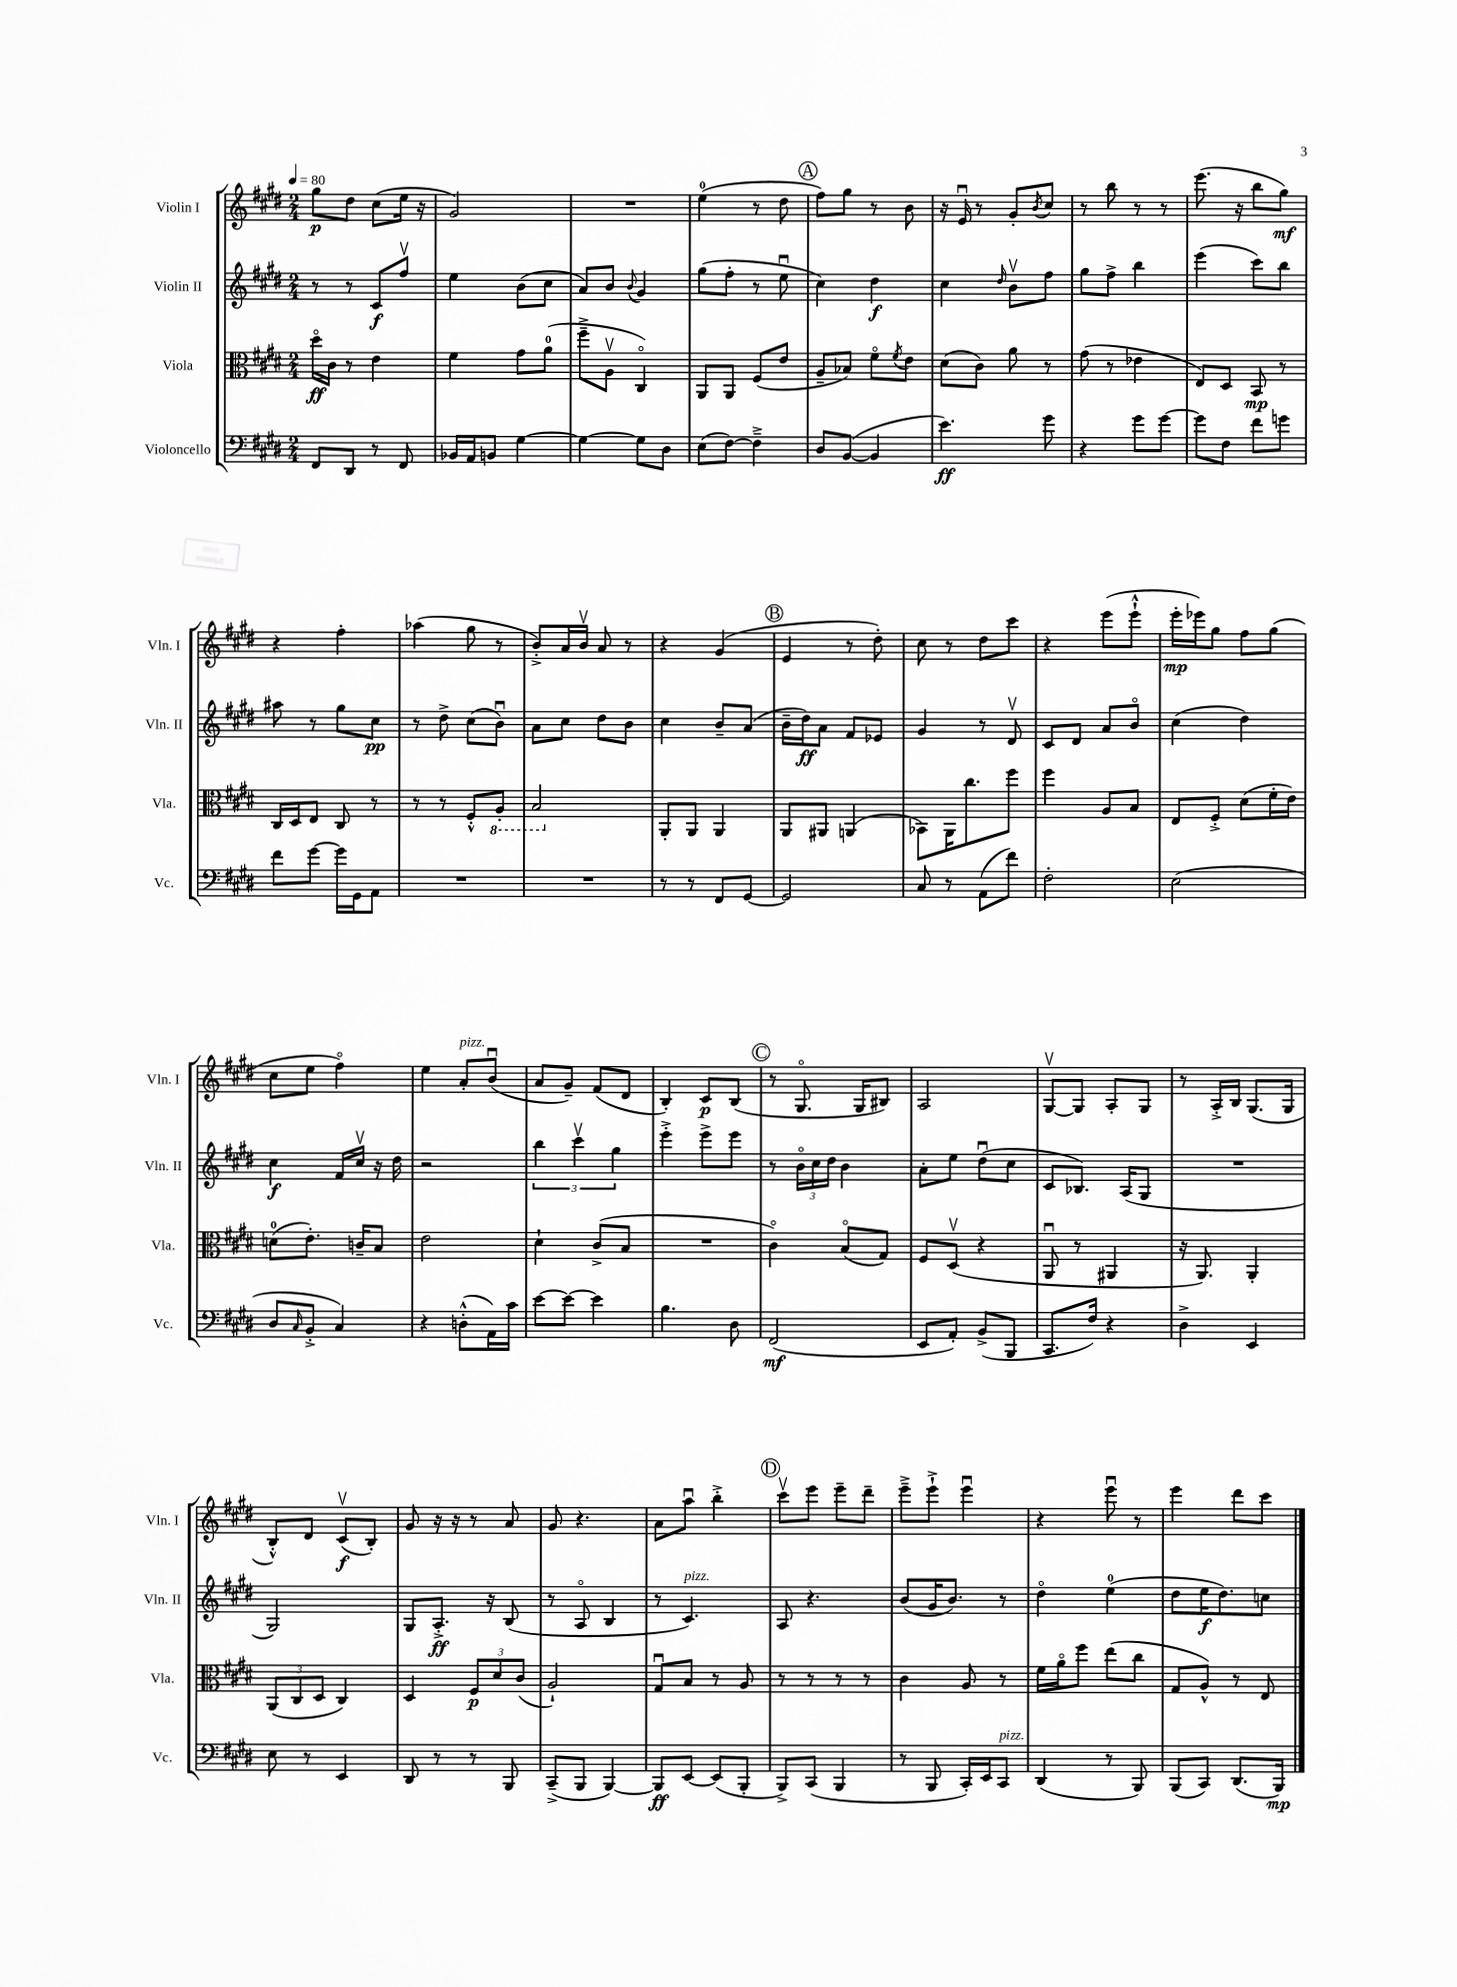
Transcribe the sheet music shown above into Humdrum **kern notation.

**kern	**dynam	**kern	**dynam	**kern	**dynam	**kern	**dynam
*part4	*part4	*part3	*part3	*part2	*part2	*part1	*part1
*staff4	*staff4	*staff3	*staff3	*staff2	*staff2	*staff1	*staff1
*I"Violoncello	*	*I"Viola	*	*I"Violin II	*	*I"Violin I	*
*I'Vc.	*	*I'Vla.	*	*I'Vln. II	*	*I'Vln. I	*
*clefF4	*	*clefC3	*	*clefG2	*	*clefG2	*
*k[f#c#g#d#]	*	*k[f#c#g#d#]	*	*k[f#c#g#d#]	*	*k[f#c#g#d#]	*
*M2/4	*	*M2/4	*	*M2/4	*	*M2/4	*
*MM80	*	*MM80	*	*MM80	*	*MM80	*
=1	=1	=1	=1	=1	=1	=1	=1
8FF#/L	.	16dd#\LL	ff	8r	.	8gg#\L	p
.	.	16c#\JJ	.	.	.	.	.
8DD#/J	.	8r	.	8r	.	8dd#\J	.
8r	.	4e\	.	8c#/L	f	(8cc#\L	.
8FF#/	.	.	.	8ff#v/J	.	16ee\Jk	.
.	.	.	.	.	.	16r	.
=2	=2	=2	=2	=2	=2	=2	=2
16BB-X/LL	.	4f#\	.	4ee\	.	2g#/)	.
16AA/J	.	.	.	.	.	.	.
8BBn/J	.	.	.	.	.	.	.
[4G#\	.	8g#\L	.	(8b\L	.	.	.
.	.	(8a\J	.	8cc#\J	.	.	.
=3	=3	=3	=3	=3	=3	=3	=3
4G#\_	.	8ff#~^\L	.	8a/L)	.	2r	.
.	.	8Av\J	.	8b/J	.	.	.
.	.	.	.	8qqb/	.	.	.
8G#\L]	.	4C#/)	.	4g#/	.	.	.
8D#\J	.	.	.	.	.	.	.
=4	=4	=4	=4	=4	=4	=4	=4
(8E\L	.	8AA/L	.	(8gg#\L	.	(4ee\	.
[8F#\J)	.	8AA/J	.	8ff#'\J	.	.	.
4F#~^\]	.	(8F#/L	.	8r	.	8r	.
.	.	8e/J	.	8eeu\	.	8dd#\	.
!!LO:REH:place=s1:t=A
=5	=5	=5	=5	=5	=5	=5	=5
8D#/L	.	8A~/L	.	4cc#\)	.	8ff#\L)	.
([8BB/J	.	8B-X/J)	.	.	.	8gg#\J	.
4BB/]	.	8f#\L	.	4dd#\	f	8r	.
.	.	8qf#/	.	.	.	.	.
.	.	8e\J	.	.	.	8b\	.
=6	=6	=6	=6	=6	=6	=6	=6
4.e\)	ff	(8d#\L	.	4cc#\	.	16r	.
.	.	.	.	.	.	16eu/	.
.	.	8c#\J)	.	.	.	8r	.
.	.	.	.	16qqdd#/	.	.	.
.	.	8a\	.	8bv\L	.	8g#'/L	.
.	.	.	.	.	.	8qb/	.
8g#\	.	8r	.	8ff#\J	.	8cc#/J	.
=7	=7	=7	=7	=7	=7	=7	=7
4r	.	(8g#\	.	8gg#\L	.	8r	.
.	.	8r	.	8ff#^\J	.	8bb\	.
8g#\L	.	4e-X\	.	4bb\	.	8r	.
[8g#\J	.	.	.	.	.	8r	.
=8	=8	=8	=8	=8	=8	=8	=8
8g#\L]	.	8E/L)	.	(4eee\	.	(8.eee\	.
8F#\J	.	8D#/J	.	.	.	.	.
.	.	.	.	.	.	16r	.
8f#\L	.	8BB/	mp	8ccc#\L)	.	8bb\L	.
8gn\J	.	8r	.	8bb\J	.	8gg#\J)	mf
!!LO:LB:g=z
=9	=9	=9	=9	=9	=9	=9	=9
8f#\L	.	16C#/LL	.	8aa#X\	.	4r	.
.	.	16D#/J	.	.	.	.	.
[8g#\J	.	8E/J	.	8r	.	.	.
16g#\LL]	.	8C#/	.	8gg#\L	.	4ff#'\	.
16GG#\J	.	.	.	.	.	.	.
8AA\J	.	8r	.	8cc#\J	pp	.	.
=10	=10	=10	=10	=10	=10	=10	=10
2r	.	8r	.	8r	.	(4aa-X\	.
.	.	8r	.	8dd#^\	.	.	.
.	.	8F#'^^/L	.	(8cc#\L	.	8gg#\	.
*	*	*8ba	*	*	*	*	*
.	.	8AA'/J	.	8bu\J)	.	8r	.
=11	=11	=11	=11	=11	=11	=11	=11
2r	.	2BB/	.	8a\L	.	8b'^/L)	.
.	.	.	.	8cc#\J	.	16a/L	.
.	.	.	.	.	.	16bv/JJ	.
.	.	.	.	8dd#\L	.	8a/	.
.	.	.	.	8b\J	.	8r	.
=12	=12	=12	=12	=12	=12	=12	=12
*	*	*X8ba	*	*	*	*	*
8r	.	8AA'/L	.	4cc#\	.	4r	.
8r	.	8AA/J	.	.	.	.	.
8FF#/L	.	4AA/	.	8b~/L	.	(4g#/	.
[8GG#/J	.	.	.	(8a/J	.	.	.
!!LO:REH:place=s1:t=B
=13	=13	=13	=13	=13	=13	=13	=13
2GG#/]	.	8AA/L	.	16b~\LL	.	4e/	.
.	.	.	.	16dd#\J)	ff	.	.
.	.	8AA#X/J	.	8a\J	.	.	.
.	.	(4AAn/	.	8f#/L	.	8r	.
.	.	.	.	8e-X/J	.	8dd#'\)	.
=14	=14	=14	=14	=14	=14	=14	=14
8C#/	.	8BB-X\L)	.	4g#/	.	8cc#\	.
8r	.	16AA\K	.	.	.	8r	.
.	.	8.cc#\	.	.	.	.	.
(8AA\L	.	.	.	8r	.	8dd#\L	.
8f#\J)	.	8ff#\J	.	8d#v/	.	8ccc#\J	.
=15	=15	=15	=15	=15	=15	=15	=15
2F#'\	.	4ff#\	.	8c#/L	.	4r	.
.	.	.	.	8d#/J	.	.	.
.	.	8A/L	.	8a/L	.	(8eee\L	.
.	.	8B/J	.	8b/J	.	8eee`^^\J	.
=16	=16	=16	=16	=16	=16	=16	=16
(2E\	.	8E/L	.	(4cc#\	.	16eee'\LL	mp
.	.	.	.	.	.	16eee-X\J)	.
.	.	8F#'^/J	.	.	.	8gg#\J	.
.	.	(8d#\L	.	4dd#\)	.	8ff#\L	.
.	.	16f#'\L	.	.	.	(8gg#\J	.
.	.	16e\JJ)	.	.	.	.	.
!!LO:LB:g=z
=17	=17	=17	=17	=17	=17	=17	=17
8D#/L	.	(8dn\L	.	4cc#\	f	8cc#\L	.
16qqC#/	.	.	.	.	.	.	.
8BB'^/J	.	8.e'\J)	.	.	.	8ee\J	.
4C#/)	.	.	.	16f#/LL	.	4ff#\)	.
.	.	16cn~/KL	.	16cc#v/JJ	.	.	.
.	.	8B/J	.	16r	.	.	.
.	.	.	.	16dd#\	.	.	.
=18	=18	=18	=18	=18	=18	=18	=18
4r	.	2e\	.	2r	.	4ee\	.
!	!	!	!	!	!	!LO:TX:a:i:t=pizz.	!
(8Dn'^^\L	.	.	.	.	.	8a'/L	.
16AA\L)	.	.	.	.	.	(8bu/J	.
16c#\JJ	.	.	.	.	.	.	.
=19	=19	=19	=19	=19	=19	=19	=19
[8e\L	.	4d#`\	.	6bb\	.	8a/L	.
8e\J_	.	.	.	.	.	8g#~/J)	.
.	.	.	.	6ccc#v\	.	.	.
4e\]	.	(8c#^/L	.	.	.	(8f#/L	.
.	.	.	.	6gg#\	.	.	.
.	.	8B/J	.	.	.	8d#/J	.
=20	=20	=20	=20	=20	=20	=20	=20
4.B\	.	2r	.	4eee'^\	.	4B'/)	.
.	.	.	.	8eee^\L	.	8c#/L	p
8D#\	.	.	.	8eee\J	.	(8B/J	.
!!LO:REH:place=s1:t=C
=21	=21	=21	=21	=21	=21	=21	=21
(2FF#/	mf	4c#\)	.	8r	.	8r	.
.	.	.	.	24b\LL	.	8.G#/	.
.	.	.	.	24cc#\	.	.	.
.	.	.	.	24dd#\JJ	.	.	.
.	.	(8B/L	.	4b\	.	.	.
.	.	.	.	.	.	16G#/KL	.
.	.	8G#/J)	.	.	.	8B#X/J)	.
=22	=22	=22	=22	=22	=22	=22	=22
8EE/L	.	8F#/L	.	8a'\L	.	2A/	.
8AA'/J)	.	(8D#v/J	.	8ee\J	.	.	.
(8BB^/L	.	4r	.	(8dd#u\L	.	.	.
8BBB/J	.	.	.	8cc#\J	.	.	.
=23	=23	=23	=23	=23	=23	=23	=23
8.CC#/L	.	8AAu/	.	8c#/L	.	[8G#v/L	.
.	.	8r	.	8.B-X/J)	.	8G#/J]	.
16F#/Jk)	.	.	.	.	.	.	.
4r	.	4AA#X/	.	.	.	8A'/L	.
.	.	.	.	(16A/KL	.	.	.
.	.	.	.	8G#/J	.	8G#/J	.
=24	=24	=24	=24	=24	=24	=24	=24
4D#^\	.	16r	.	2r	.	8r	.
.	.	8.AA/)	.	.	.	.	.
.	.	.	.	.	.	16A'^/LL	.
.	.	.	.	.	.	16B/JJ	.
4EE/	.	4AA'/	.	.	.	(8.G#/L	.
.	.	.	.	.	.	16G#/Jk	.
!!LO:LB:g=z
=25	=25	=25	=25	=25	=25	=25	=25
8E\	.	(12AA/L	.	2G#/)	.	8B'^^/L)	.
.	.	12C#/	.	.	.	.	.
8r	.	.	.	.	.	8d#/J	.
.	.	12D#/J	.	.	.	.	.
4EE/	.	4C#/)	.	.	.	(8c#v/L	f
.	.	.	.	.	.	8B'/J)	.
=26	=26	=26	=26	=26	=26	=26	=26
8DD#/	.	4D#/	.	8G#/L	.	8g#/	.
8r	.	.	.	8.A'^/J	ff	16r	.
.	.	.	.	.	.	16r	.
8r	.	12F#/L	p	.	.	8r	.
.	.	.	.	16r	.	.	.
.	.	12d#/	.	.	.	.	.
8BBB/	.	.	.	(8B/	.	8a/	.
.	.	(12c#/J	.	.	.	.	.
=27	=27	=27	=27	=27	=27	=27	=27
(8CC#~^/L	.	2A`/)	.	8r	.	8g#/	.
8BBB/J	.	.	.	8A/	.	4.r	.
[4BBB/)	.	.	.	4B/	.	.	.
=28	=28	=28	=28	=28	=28	=28	=28
8BBB/L]	ff	8G#u/L	.	8r	.	8a\L	.
!	!	!	!	!LO:TX:a:i:t=pizz.	!	!	!
[8EE/J	.	8B/J	.	4.c#/)	.	8aau\J	.
(8EE/L]	.	8r	.	.	.	4bb'^\	.
8BBB'/J	.	8A/	.	.	.	.	.
!!LO:REH:place=s1:t=D
=29	=29	=29	=29	=29	=29	=29	=29
8BBB^/L)	.	8r	.	8A/	.	8ccc#v\L	.
(8CC#/J	.	8r	.	4.r	.	8eee\J	.
4BBB/	.	8r	.	.	.	8eee~\L	.
.	.	8r	.	.	.	8ddd#~\J	.
=30	=30	=30	=30	=30	=30	=30	=30
8r	.	4c#\	.	(8b/L	.	8eee~^\L	.
8BBB/	.	.	.	16g#/K	.	8eee`^\J	.
.	.	.	.	8.b/J)	.	.	.
16CC#'/LL)	.	8A/	.	.	.	4eeeu\	.
16EE/J	.	.	.	.	.	.	.
!LO:TX:a:i:t=pizz.	!	!	!	!	!	!	!
8CC#/J	.	8r	.	8r	.	.	.
=31	=31	=31	=31	=31	=31	=31	=31
(4DD#/	.	16f#\LL	.	4dd#\	.	4r	.
.	.	16a\J	.	.	.	.	.
.	.	8ff#\J	.	.	.	.	.
8r	.	(8ee\L	.	(4ee\	.	8eeeu\	.
8BBB/)	.	8cc#\J	.	.	.	8r	.
=32	=32	=32	=32	=32	=32	=32	=32
(8BBB/L	.	8G#/L	.	8dd#\L	.	4eee\	.
8CC#/J)	.	8A^^/J)	.	16ee\K	f	.	.
.	.	.	.	8.dd#\)	.	.	.
(8.DD#/L	.	8r	.	.	.	8ddd#\L	.
.	.	8E/	.	8ccn\J	.	8ccc#\J	.
16BBB/Jk)	mp	.	.	.	.	.	.
==	==	==	==	==	==	==	==
*-	*-	*-	*-	*-	*-	*-	*-
